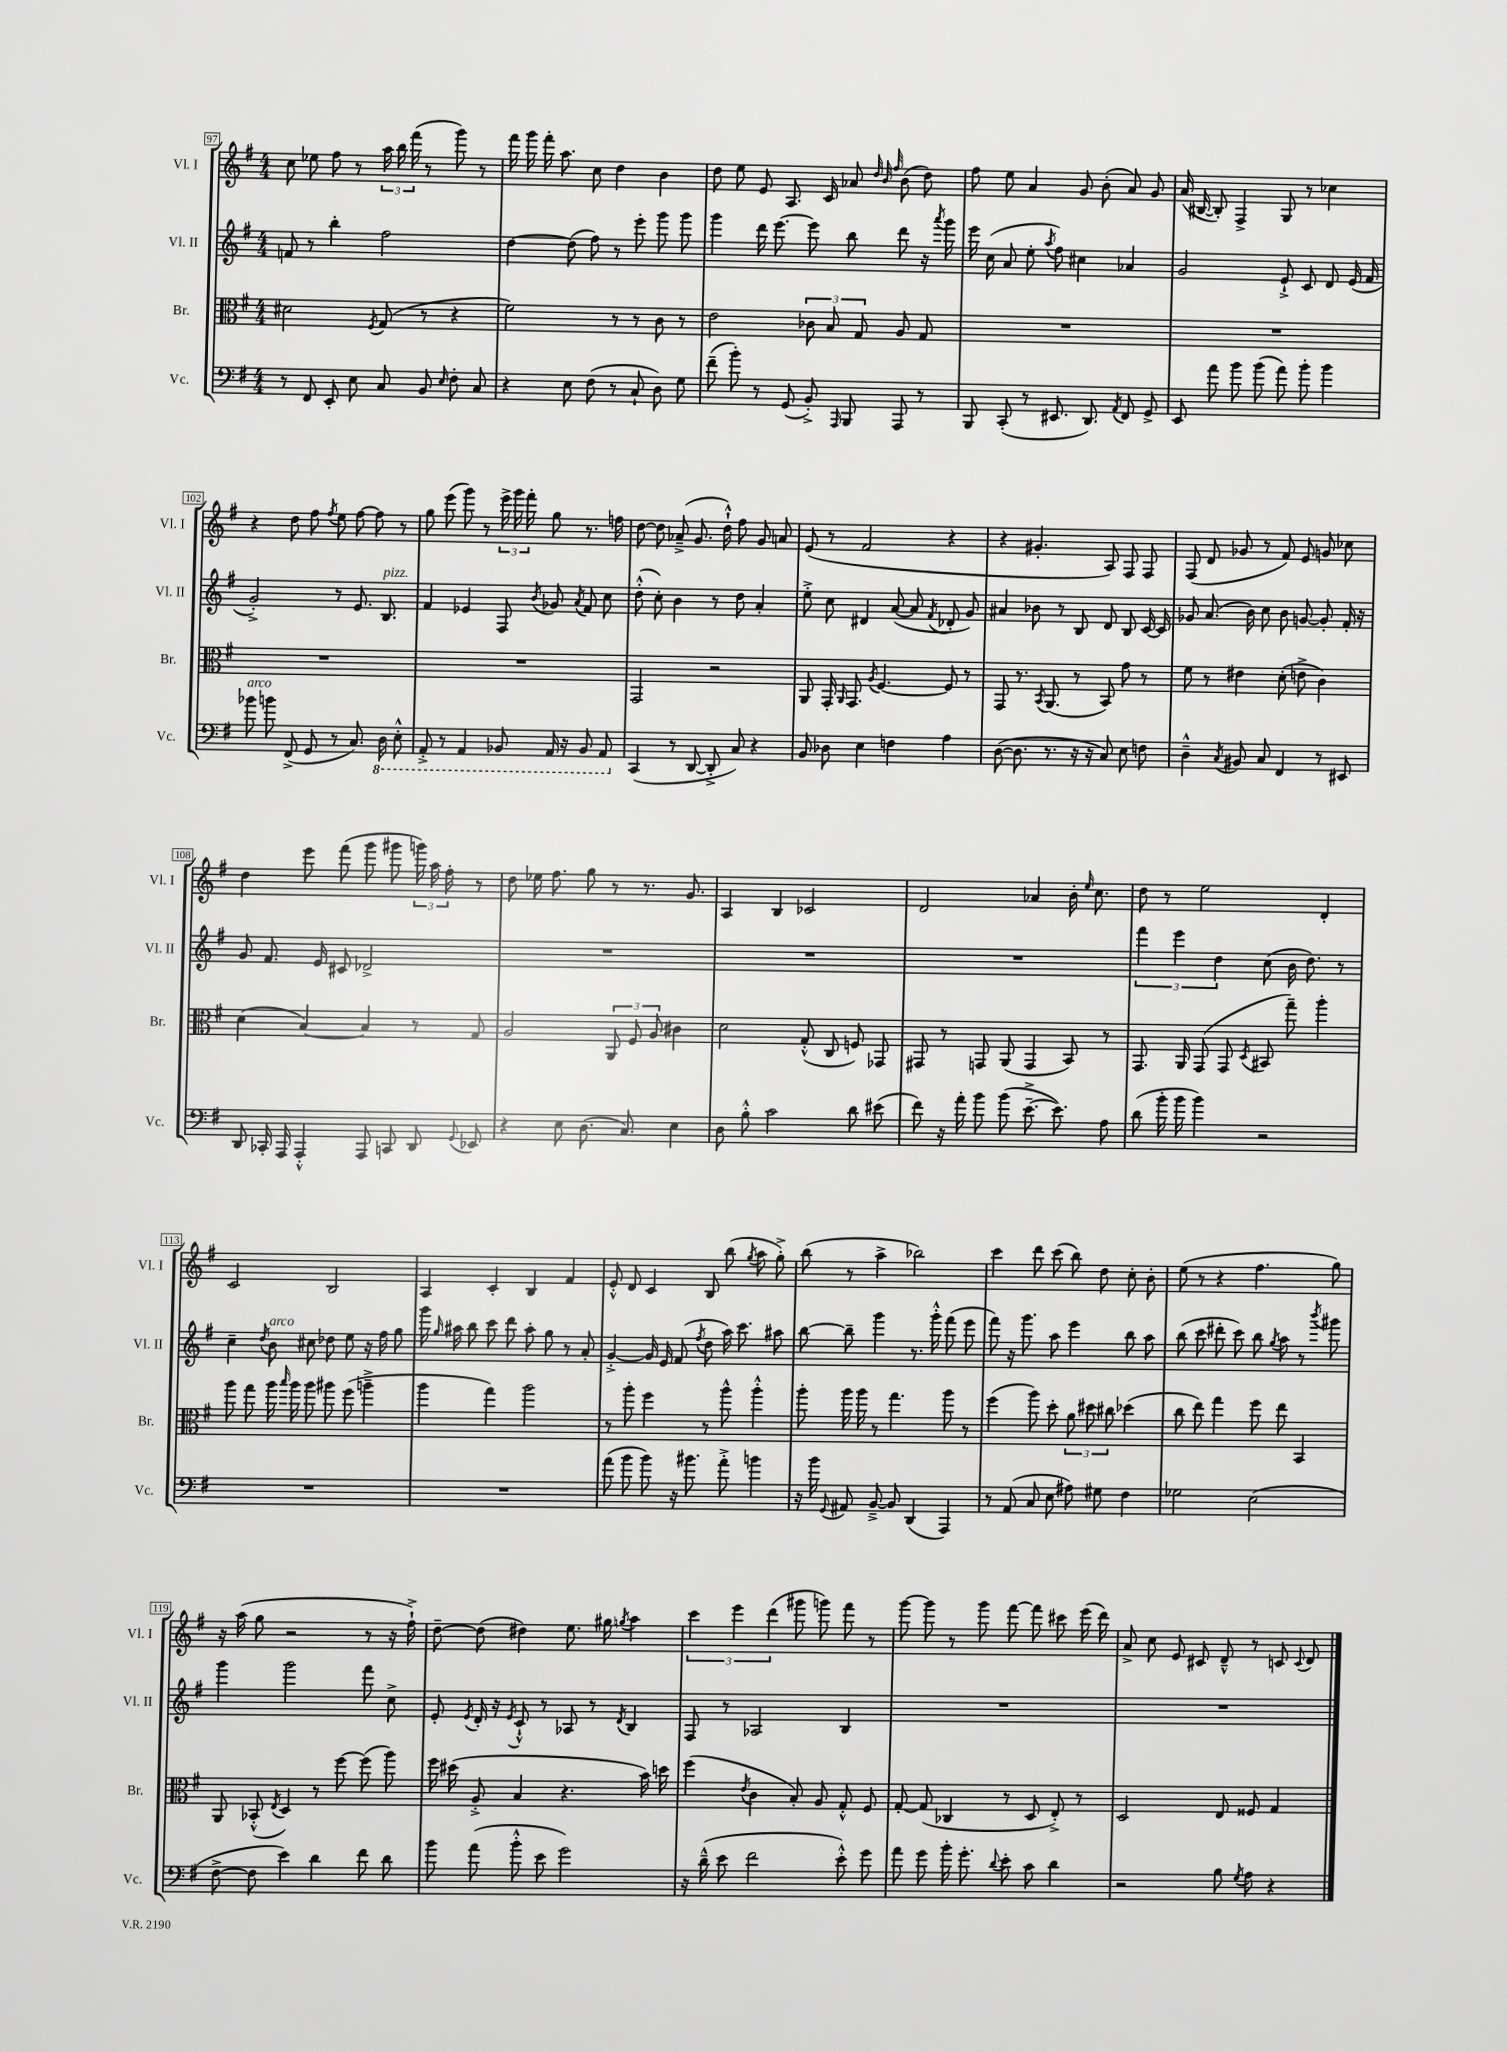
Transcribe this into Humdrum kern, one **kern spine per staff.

**kern	**kern	**kern	**kern
*part4	*part3	*part2	*part1
*staff4	*staff3	*staff2	*staff1
*I"Vc.	*I"Br.	*I"Vl. II	*I"Vl. I
*I'Vc.	*I'Br.	*I'Vl. II	*I'Vl. I
*clefF4	*clefC3	*clefG2	*clefG2
*k[f#]	*k[f#]	*k[f#]	*k[f#]
*M4/4	*M4/4	*M4/4	*M4/4
=97	=97	=97	=97
8r	2d#X\	8fn/	8cc\
8FF#/	.	8r	8ee-X\
8EE'/	.	4bb'\	8ff#\
8E\	.	.	8r
.	8qF#/	.	.
8C/	(8G/	2ff#\	24aa\
.	.	.	24bb\
.	.	.	(24fff#\
8BB/	8r	.	8r
16qqE/	.	.	.
8F#'\	4r	.	8ggg\)
8C/	.	.	8r
=98	=98	=98	=98
4r	2f#\)	[4dd\	16fff#\
.	.	.	16ggg\
.	.	.	16fff#'\
.	.	.	8.aa\
8E\	.	(8dd\]	.
(8F#\	.	8ff#\)	8cc\
8r	8r	8r	4dd\
8C`/	8r	8eee'\	.
8D\)	8c\	8ggg\	4b\
8G\	8r	8ggg\	.
=99	=99	=99	=99
(8f#~\	2e\	4ggg\	8dd\
8b'\)	.	.	8ee\
8r	.	16ddd\	8e/
.	.	[8.eee\	.
(8GG/	.	.	8.A/
8BB'^/)	12c-X\	8eee\]	.
.	.	.	16c/
.	12B/	.	.
16qqAAA/	.	.	.
8BBB/	.	8bb\	8a-X/
.	12G/	.	.
.	.	.	32qqdd/
.	.	.	32qqb/
.	.	.	32qqff#/
8AAA/	8A/	8ddd\	(8b\
8r	8G/	16r	8dd\)
.	.	8qaaa/	.
.	.	16ggg\	.
=100	=100	=100	=100
8BBB/	1r	16eee\	8ff#\
.	.	(16cc\	.
(8CC'/	.	8a/	8ee\
8r	.	8ee'\	4a/
.	.	8qaa/	.
8.EE#X/	.	8ff#\)	.
.	.	4cc#X\	8g/
8.DD/)	.	.	.
.	.	.	(8b'\
8qAA/	.	.	.
8FF#/	.	4a-X/	8a/)
8GG^/	.	.	8g/
=101	=101	=101	=101
8EE/	1r	2g/	(16a/
.	.	.	[16B#X/
8a\	.	.	8B#'/])
8b\	.	.	4F#^/
(8b\	.	.	.
8a\)	.	8e`^/	8G/
8b'\	.	8c/	8r
4b\	.	8d/	4cc-X\
.	.	(16e/	.
.	.	16f#/	.
!!LO:LB:g=z
=102	=102	=102	=102
!LO:TX:a:i:t=arco	!	!	!
8b-X\	1r	2g'^/)	4r
8bn\	.	.	.
(8FF#^/	.	.	8dd\
8GG/	.	.	8ff#\
.	.	.	8qff#/
8r	.	8r	8ee\
8.C/)	.	8.e/	[8ff#\
.	.	.	8ff#\]
*8ba	*	*	*
!	!	!LO:TX:a:i:t=pizz.	!
16DD\	.	8.B/	.
8EE'^^\	.	.	8r
=103	=103	=103	=103
8AAA'^/	1r	4f#/	8gg\
8r	.	.	(8eee\
4AAA/	.	4e-X/	8ggg\)
.	.	.	8r
8BBB-X/	.	8F#/	24eee^\
.	.	.	24ggg\
.	.	.	24fff#'\
.	.	8qb/	.
16AAA/	.	8g-X/	8gg\
16r	.	.	.
.	.	8qa/	.
8BBB-/	.	8f#/	8.r
8AAA/	.	8cc\	.
.	.	.	16ffn\
=104	=104	=104	=104
*X8ba	*	*	*
(4CC/	2GG/	(8dd'^^\	[8dd\
.	.	8cc'\)	8dd\]
8r	.	4b\	(8a-X~^/
[8DD/	.	.	8.g/
8DD'^/]	2r	8r	.
.	.	.	16dd`^^\)
8C/)	.	8dd\	8ff#\
4r	.	4a'/	8g/
.	.	.	8an/
=105	=105	=105	=105
8BB/	8AA/	8ee'^\	(8e/
8D-X\	16GG'/	8cc\	8r
.	16qqAA/	.	.
.	8.GG/	.	.
4E\	.	4d#X/	2f#/
.	8qA/	.	.
.	[4.F#/	.	.
4Fn\	.	([8a/	.
.	.	8a/]	.
.	.	8qf#/	.
4A\	8F#/]	8d-X'/	4r
.	8r	8g/)	.
=106	=106	=106	=106
([8D\	8GG/	4a#X/	4r
8.D\]	8.r	.	.
.	.	8b-X\	4.g#X'/
.	8qBB/	.	.
8.r	(8.AA/	.	.
.	.	8r	.
16r	8r	8B/	.
16r	.	.	.
8C/)	8BB/)	8d/	8A/)
8E\	8g\	8B/	8F#/
8Fn\	8r	[16c/	8F#/
.	.	16c/]	.
=107	=107	=107	=107
4D~^^\	8f#\	8g-X/	(8F#/
.	8r	(8.a/	8d/
8qC/	.	.	.
8BB#X/	4e#X\	.	8g-X/
.	.	16b\)	.
8C/	.	8cc\	8r
4FF#/	(8d'\	8b\	8f#/)
.	8en^\	[8gn/	8e/
8r	4c\)	8g'/]	8gn/
8EE#X/	.	16f#'/	8cc-X\
.	.	16r	.
!!LO:LB:g=z
=108	=108	=108	=108
8DD/	(4d\	8g/	4dd\
16CC-X'/	.	8.f#/	.
16AAA/	.	.	.
4AAA'^^/	[4B/)	.	8eee\
.	.	16e/	.
.	.	8c#X/	(8fff#\
8AAA/	4B/]	2d-X^/	8ggg\
8CCn/	.	.	8ggg#X\
8DD/	8r	.	24gggn\)
.	.	.	24aa\
.	.	.	24ff#'\
8qqGG/	.	.	.
8EE-X/	8G/	.	8r
=109	=109	=109	=109
4r	2A/	1r	8dd\
.	.	.	16ee-X\
.	.	.	8.ff#\
8E\	.	.	.
(8.D\	.	.	8gg\
.	12AA/	.	8r
8.C/)	.	.	.
.	12F#/	.	.
.	.	.	8.r
.	12A/	.	.
4E\	4c#X\	.	.
.	.	.	8.g/
=110	=110	=110	=110
8D\	2d\	1r	4A/
8B'^^\	.	.	.
2c\	.	.	4B/
.	(8G'^^/	.	2c-X/
.	8C/	.	.
8d\	8Fn/)	.	.
(8e#X\	8GG-X/	.	.
=111	=111	=111	=111
8f#\)	8GG#X/	1r	2d/
16r	8r	.	.
16a'\	.	.	.
8b\	8GGn/	.	.
(8b\	(8AA/	.	.
[8.e~^\	4GG/	.	4a-X/
8.e\])	.	.	.
.	8BB/)	.	16b'\
.	.	.	16qqee/
.	.	.	8.cc\
8A\	8r	.	.
=112	=112	=112	=112
(8d\	8.GG/	6fff#\	8dd\
16b'\	.	.	8r
.	.	6eee\	.
16b\	16AA/	.	.
4b\)	(8GG/	.	2ee\
.	.	6dd\	.
.	8GG/	.	.
.	8qD/	.	.
2r	8BB#X/	(8cc\	.
.	8gg~\)	16b\	.
.	.	8.dd\)	.
.	4aa'\	.	4d'/
.	.	8r	.
!!LO:LB:g=z
=113	=113	=113	=113
1r	8aa\	4cc~\	2c/
.	8gg\	.	.
.	.	8qdd/	.
!	!	!LO:TX:a:i:t=arco	!
.	16aa\	8b\	.
.	16qqbb/	.	.
.	16aa\	.	.
.	8aa\	8cc#X\	.
.	8aa#X\	8dd-X\	2B/
.	(8ff#\	8ee\	.
.	4aan~^\	16r	.
.	.	16ff#\	.
.	.	8gg\	.
=114	=114	=114	=114
1r	4aa\	16ggg\	4A/
.	.	16qqgg/	.
.	.	16aa#X\	.
.	.	8bb\	.
.	4gg\)	8ccc\	4c'/
.	.	8ddd\	.
.	2aa\	8aa#'\	4B/
.	.	8gg\	.
.	.	8r	4f#/
.	.	8a'/	.
=115	=115	=115	=115
(8a\	8r	[4g'^/	8e'^^/
8b\	8aa'\	.	8d/
8b\)	4ff#\	16g/]	4c/
.	.	16e/	.
16r	.	(8f#/	.
8.b#X\	.	.	.
.	.	8qff#/	.
.	8r	8dd\	8B/
8a'^\	8aa^^\	16aa\)	(8bb\
.	.	8.ccc\	.
.	.	.	8qgg/
4bn\	4aa'^^\	.	8aa\
.	.	8aa#X\	8gg'^\)
=116	=116	=116	=116
16r	8aa'\	[8bb\	(8bb\
16b\	.	.	.
8qqGG/	.	.	.
8AA#X/	16aa\	8bb~\]	8r
.	16aa\	.	.
[8BB~^/	8r	4ggg\	4aa^\
8BB/]	4.gg\	.	.
(4DD/	.	8.r	2bb-X\)
.	.	16ggg'^^\	.
4AAA/)	8aa\	(8fff#\	.
.	8r	8eee\	.
=117	=117	=117	=117
8r	(4ff#\	8fff#\)	4ccc\
(8AA/	.	16r	.
.	.	8.ggg\	.
8C/	8aa\)	.	8ddd\
8E\	8dd'\	8aa\	(8ccc\
8A#X\)	12a\	4eee\	8bb\)
.	12dd#X\	.	.
8G#X\	.	.	8dd\
.	12cc#X\	.	.
4F#\	(4dd-X\	8bb\	8cc'\
.	.	8aa\	8b'\
=118	=118	=118	=118
2G-X\	8cc\	(8bb\	(8ee\
.	8ee\)	8ccc\	8r
.	4gg\	8ddd#X'\	4r
.	.	8ccc\)	.
(2E\	8ff#\	8bb\	4.ff#\
.	.	8qgg/	.
.	8ee\	8aa\	.
.	4BB/	8r	.
.	.	8qbbb/	.
.	.	8ggg#X\	8gg\)
!!LO:LB:g=z
=119	=119	=119	=119
[8F#^\	8AA/	4ggg\	16r
.	.	.	(16aa\
8F#\]	(8BB-X'^^/	.	8gg\
.	8qE/	.	.
4e\)	4D/)	2ggg\	2r
4d\	8r	.	.
.	[8ff#\	.	.
8f#\	(8ff#\]	8fff#\	8r
8d\	8aa\)	8cc^\	16r
.	.	.	16ff#`^\)
=120	=120	=120	=120
8b\	16ff#\	8e'/	[8dd~\
.	(16dd#X\	.	.
.	.	8qe/	.
(8a\	8A'^/	16d'/	(8dd\]
.	.	16r	.
.	.	8qe/	.
8b'^^\	4B/	8c`^^/	4dd#X\)
8e\	.	8r	.
2g\)	4.r	8A-X/	8.ee\
.	.	8r	.
.	.	.	16gg#X\
.	.	8qd/	8qggn/
.	.	4B/	4aa\
.	16b\)	.	.
.	16ddn\	.	.
=121	=121	=121	=121
16r	(4ff#\	8F#/	6ccc\
(16d~^^\	.	.	.
8e\	.	8r	.
.	.	.	6eee\
.	8qe/	.	.
2f#\	4c\	2A-X/	.
.	.	.	(6ddd\
.	8B'/)	.	8ggg#X\
.	8A/	.	8gggn\)
8e'^^\)	8G'^^/	4B/	8fff#\
8g\	8F#/	.	8r
=122	=122	=122	=122
8a\	[8G'/	1r	[8ggg\
8g\	(8G/]	.	8ggg\]
16b'\	4C-X/	.	8r
8.g'\	.	.	.
.	.	.	8ggg\
8qqd/	.	.	.
8e'\	8r	.	[8fff#\
8c\	8D/	.	8fff#\]
4d\	8E'^/)	.	8ccc#X\
.	8r	.	(16eee\
.	.	.	16ddd\)
=123	=123	=123	=123
2r	2D/	1r	8a^/
.	.	.	8cc\
.	.	.	8e/
.	.	.	8c#X/
8B\	8E/	.	8d~^^/
8qG/	.	.	.
8A\	8F##X/	.	8r
4r	4G/	.	8cn/
.	.	.	8qqc/
.	.	.	8d/
==	==	==	==
*-	*-	*-	*-
